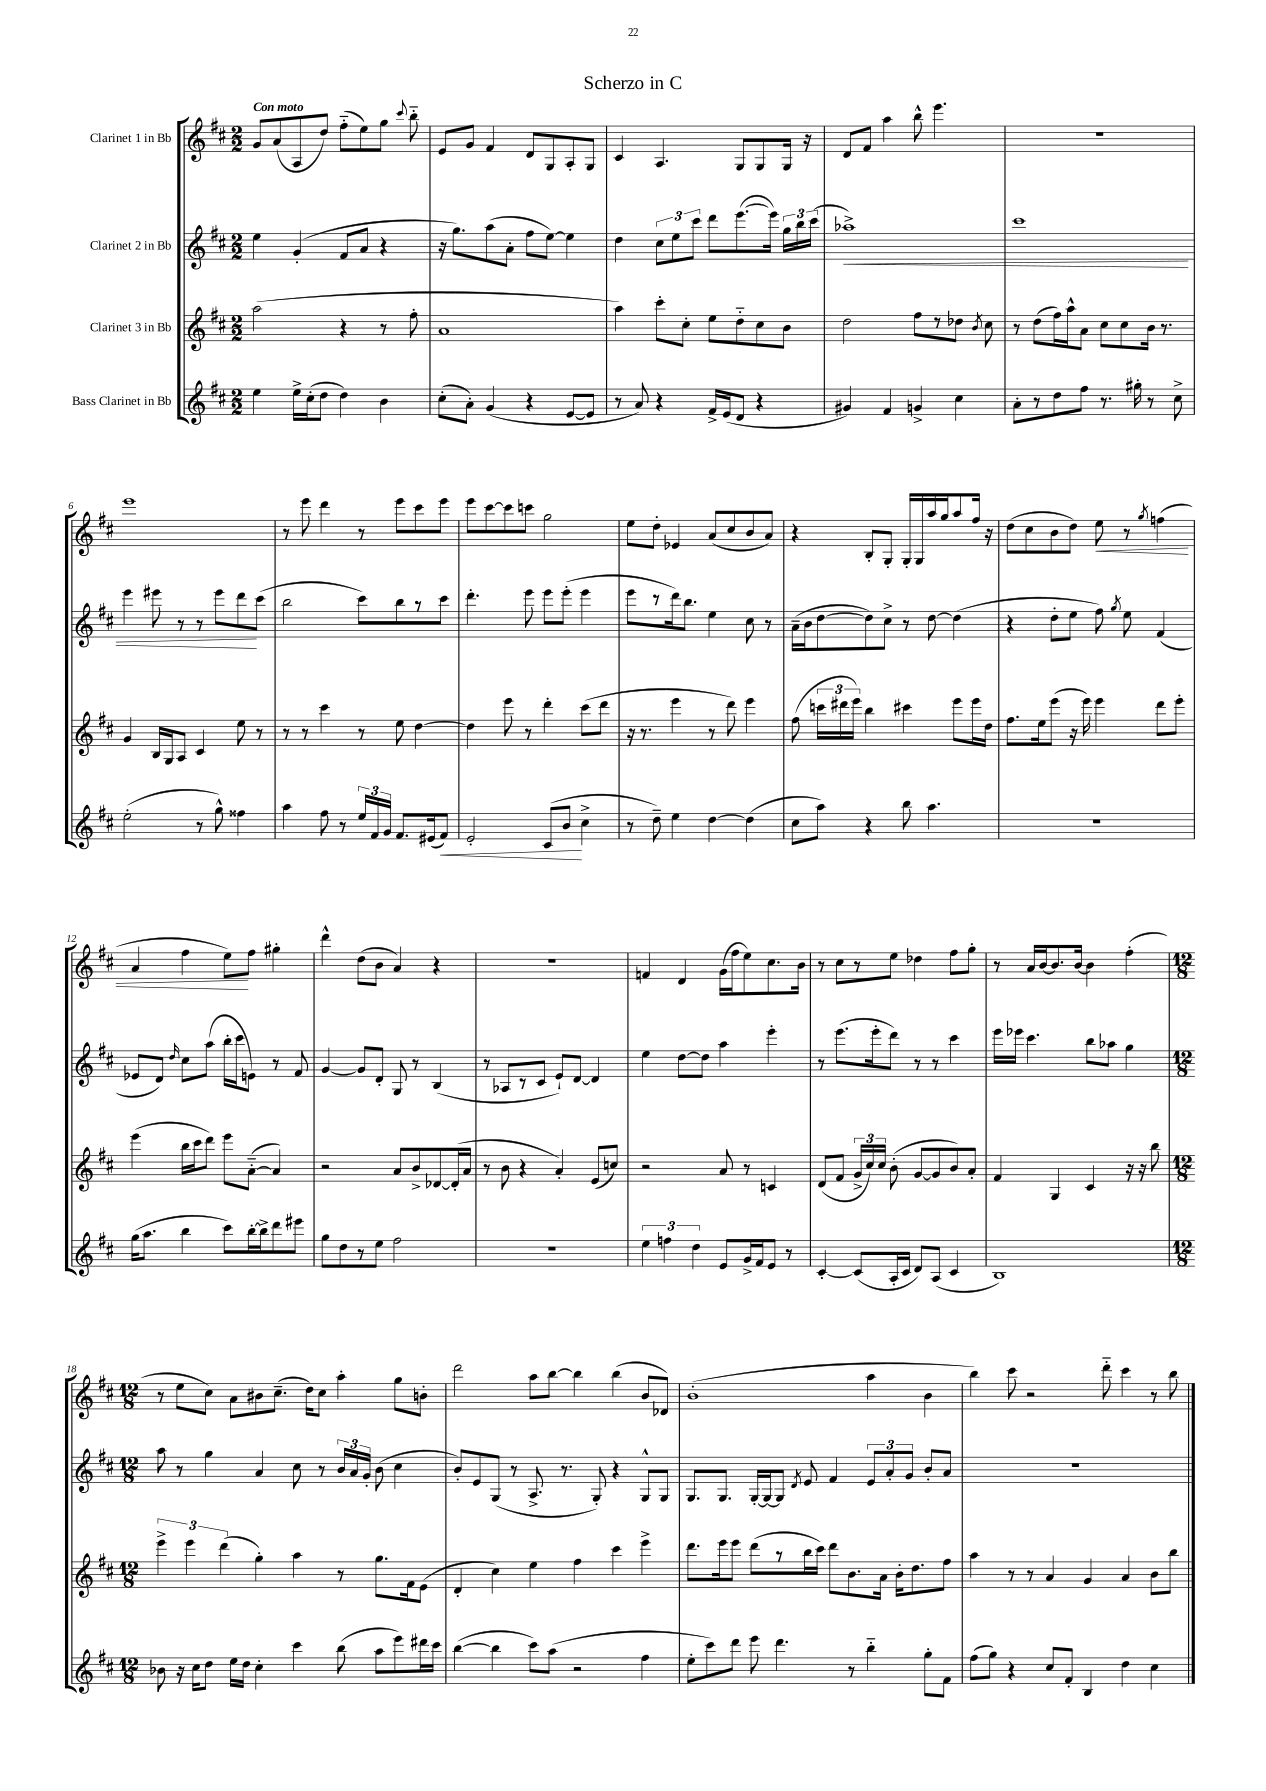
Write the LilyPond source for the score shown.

\header { title = "Scherzo in C" }
<<
\new StaffGroup <<
\new Staff = "s0" \with { instrumentName = "Clarinet 1 in Bb" } {
    \clef treble \key d \major \numericTimeSignature \time 2/2 \tempo "Con moto"
    \autoBeamOff g'8[ a'8( a8 d''8]) fis''8[-_( e''8) g''8] \appoggiatura { cis'''8 } b''8-_ |
    e'8[ g'8] fis'4 d'8[ g8 a8-. g8] |
    cis'4 a4. g8[ g8 g16] r16 |
    d'8[ fis'8] a''4 b''8-^ e'''4. |
    R1 |
    e'''1 |
    r8 e'''8 d'''4 r8 e'''8[ cis'''8 e'''8] |
    e'''8[ cis'''8~ cis'''8 c'''8] g''2 |
    e''8[ d''8]-. ees'4 a'8[( cis''8 b'8 a'8]) |
    r4 b8[-. g8]-. g16[-. g16 a''16 g''16 a''8 fis''16] r16 |
    d''8[( cis''8 b'8 d''8]) e''8\< r8 \acciaccatura { g''8 } f''4( |
    a'4 fis''4 e''8[\!) fis''8] gis''4-. |
    d'''4-^ d''8[( b'8] a'4) r4 |
    R1 |
    f'4 d'4 g'16[( fis''16 e''8) cis''8. b'16] |
    r8 cis''8[ r8 e''8] des''4 fis''8[ g''8]-. |
    r8 a'16[ b'16~ b'8. b'16]~ b'4 fis''4-.( |
    \numericTimeSignature \time 12/8 r8 e''8[ cis''8]) a'8[ bis'8 cis''8.]--( d''16[) cis''8] a''4-. g''8[ b'8]-. |
    d'''2 a''8[ b''8]~ b''4 b''4( b'8[ des'8]) |
    b'1-.( a''4 b'4 |
    b''4) cis'''8 r2 d'''8-_ cis'''4 r8 b''8 \bar "|." |
}
\new Staff = "s1" \with { instrumentName = "Clarinet 2 in Bb" } {
    \clef treble \key d \major \numericTimeSignature \time 2/2
    \autoBeamOff e''4 g'4-.( fis'8[ a'8] r4 |
    r16 g''8.[) a''8( a'8]-. fis''8[ e''8]~) e''4 |
    d''4 \tuplet 3/2 { cis''8[ e''8 cis'''8] } d'''8[ e'''8.~( e'''16]) \tuplet 3/2 { g''16[ b''16 cis'''16]( } |
    aes''1->\<) |
    cis'''1 |
    e'''4 eis'''8 r8 r8 eis'''8[ d'''8\! cis'''8]( |
    b''2 cis'''8[) b''8 r8 cis'''8] |
    d'''4.-. e'''8 e'''8[ e'''8]-.( e'''4 |
    e'''8[ r8 d'''16) b''8.] e''4 cis''8 r8 |
    a'16[--( b'16 d''8~ d''8) cis''8]-> r8 d''8~ d''4( |
    r4 d''8[-. e''8] fis''8) \acciaccatura { g''8 } e''8 fis'4( |
    ees'8[ d'8]) \grace { d''16 } cis''8[ a''8]( b''16[-. cis'''16 e'8]) r8 fis'8 |
    g'4~ g'8[ d'8]-. g8 r8 b4( |
    r8 aes8[ r8 cis'8] e'8[-!) d'8]~ d'4 |
    e''4 d''8[~ d''8] a''4 e'''4-. |
    r8 e'''8.[( e'''16-. d'''8]) r8 r8 cis'''4 |
    e'''16[ ees'''16] cis'''4. b''8[ aes''8] g''4 |
    \numericTimeSignature \time 12/8 a''8 r8 g''4 a'4 cis''8 r8 \tuplet 3/2 { b'16[ a'16 g'16]-. } b'8( cis''4 |
    b'8[-.) e'8 g8]( r8 a8.-> r8. g8-.) r4 g8[-^ g8] |
    g8.[ g8.] g16[~-. g16~ g8] \acciaccatura { d'8 } e'8 fis'4 \tuplet 3/2 { e'8[ a'8-. g'8] } b'8[-. a'8] |
    R1. \bar "|." |
}
\new Staff = "s2" \with { instrumentName = "Clarinet 3 in Bb" } {
    \clef treble \key d \major \numericTimeSignature \time 2/2
    \autoBeamOff a''2( r4 r8 fis''8-. |
    a'1 |
    a''4) cis'''8[-. cis''8]-. e''8[ d''8-_ cis''8 b'8] |
    d''2 fis''8[ r8 des''8] \acciaccatura { b'8 } cis''8 |
    r8 d''8[( fis''16) a''16-^ a'8] cis''8[ cis''8 b'16] r8. |
    g'4 b16[ g16 a8] cis'4 e''8 r8 |
    r8 r8 cis'''4 r8 e''8 d''4~ |
    d''4 e'''8 r8 d'''4-. cis'''8[( d'''8] |
    r16 r8. e'''4 r8 d'''8) e'''4 |
    fis''8( \tuplet 3/2 { c'''16[ dis'''16 e'''16]) } b''4 cis'''4 e'''8[ e'''16 d''16] |
    fis''8.[ e''16 e'''8]( r16 e'''16) e'''4 d'''8[ e'''8]-. |
    e'''4( b''16[ cis'''16 d'''8]) e'''8[ a'8]~-_( a'4) |
    r2 a'8[ b'8-> des'8~ des'16-.( a'16] |
    r8 b'8 r4 a'4-.) e'8[( c''8]) |
    r2 a'8 r8 c'4 |
    d'8[( fis'8] \tuplet 3/2 { g'16[-> cis''16) cis''16] } b'8-.( g'8[~ g'8 b'8) a'8]-. |
    fis'4 g4 cis'4 r16 r16 b''8 |
    \numericTimeSignature \time 12/8 \tuplet 3/2 { e'''4-> e'''4 d'''4( } g''4-.) a''4 r8 g''8.[ fis'16 e'8]( |
    d'4-. cis''4) e''4 fis''4 cis'''4 e'''4-> |
    d'''8.[ e'''16 e'''8] d'''8[( r8 b''16 cis'''16]) d'''8[ b'8. a'16] b'16[-. d''8. fis''8] |
    a''4 r8 r8 a'4 g'4 a'4 b'8[ b''8] \bar "|." |
}
\new Staff = "s3" \with { instrumentName = "Bass Clarinet in Bb" } {
    \clef treble \key d \major \numericTimeSignature \time 2/2
    \autoBeamOff e''4 e''16[-> cis''16-.( d''8] d''4) b'4 |
    cis''8[-.( a'8]-.) g'4( r4 e'8[~ e'8] |
    r8 a'8) r4 fis'16[-> e'16( d'8] r4 |
    gis'4) fis'4 g'4-> cis''4 |
    a'8[-. r8 d''8 fis''8] r8. gis''16-. r8 cis''8-> |
    e''2-.( r8 g''8-^) fisis''4 |
    a''4 fis''8 r8 \tuplet 3/2 { e''16[ fis'16 g'16] } fis'8.[ eis'16( fis'8]\<) |
    e'2-. cis'8[( b'8]\! cis''4-> |
    r8 d''8--) e''4 d''4~ d''4( |
    cis''8[ a''8]) r4 b''8 a''4. |
    r1 |
    g''16[( a''8.] b''4 cis'''8[) b''16~-. b''16-> d'''8 eis'''8] |
    g''8[ d''8 r8 e''8] fis''2 |
    R1 |
    \tuplet 3/2 { e''4 f''4 d''4 } e'8[ g'16-> fis'16 e'8] r8 |
    cis'4~-. cis'8[( a16-. cis'16] d'8[) a8]( cis'4 |
    b1) |
    \numericTimeSignature \time 12/8 bes'8 r16 cis''16[ d''8] e''16[ d''16] cis''4-. cis'''4 b''8( a''8[ e'''8) dis'''16 cis'''16] |
    b''4~( b''4 cis'''8[) a''8]( r2 fis''4 |
    e''8[-. cis'''8) d'''8] e'''8 d'''4. r8 b''4-_ g''8[-. fis'8] |
    fis''8[( g''8]) r4 cis''8[ fis'8]-. b4 d''4 cis''4 \bar "|." |
}
>>
>>
